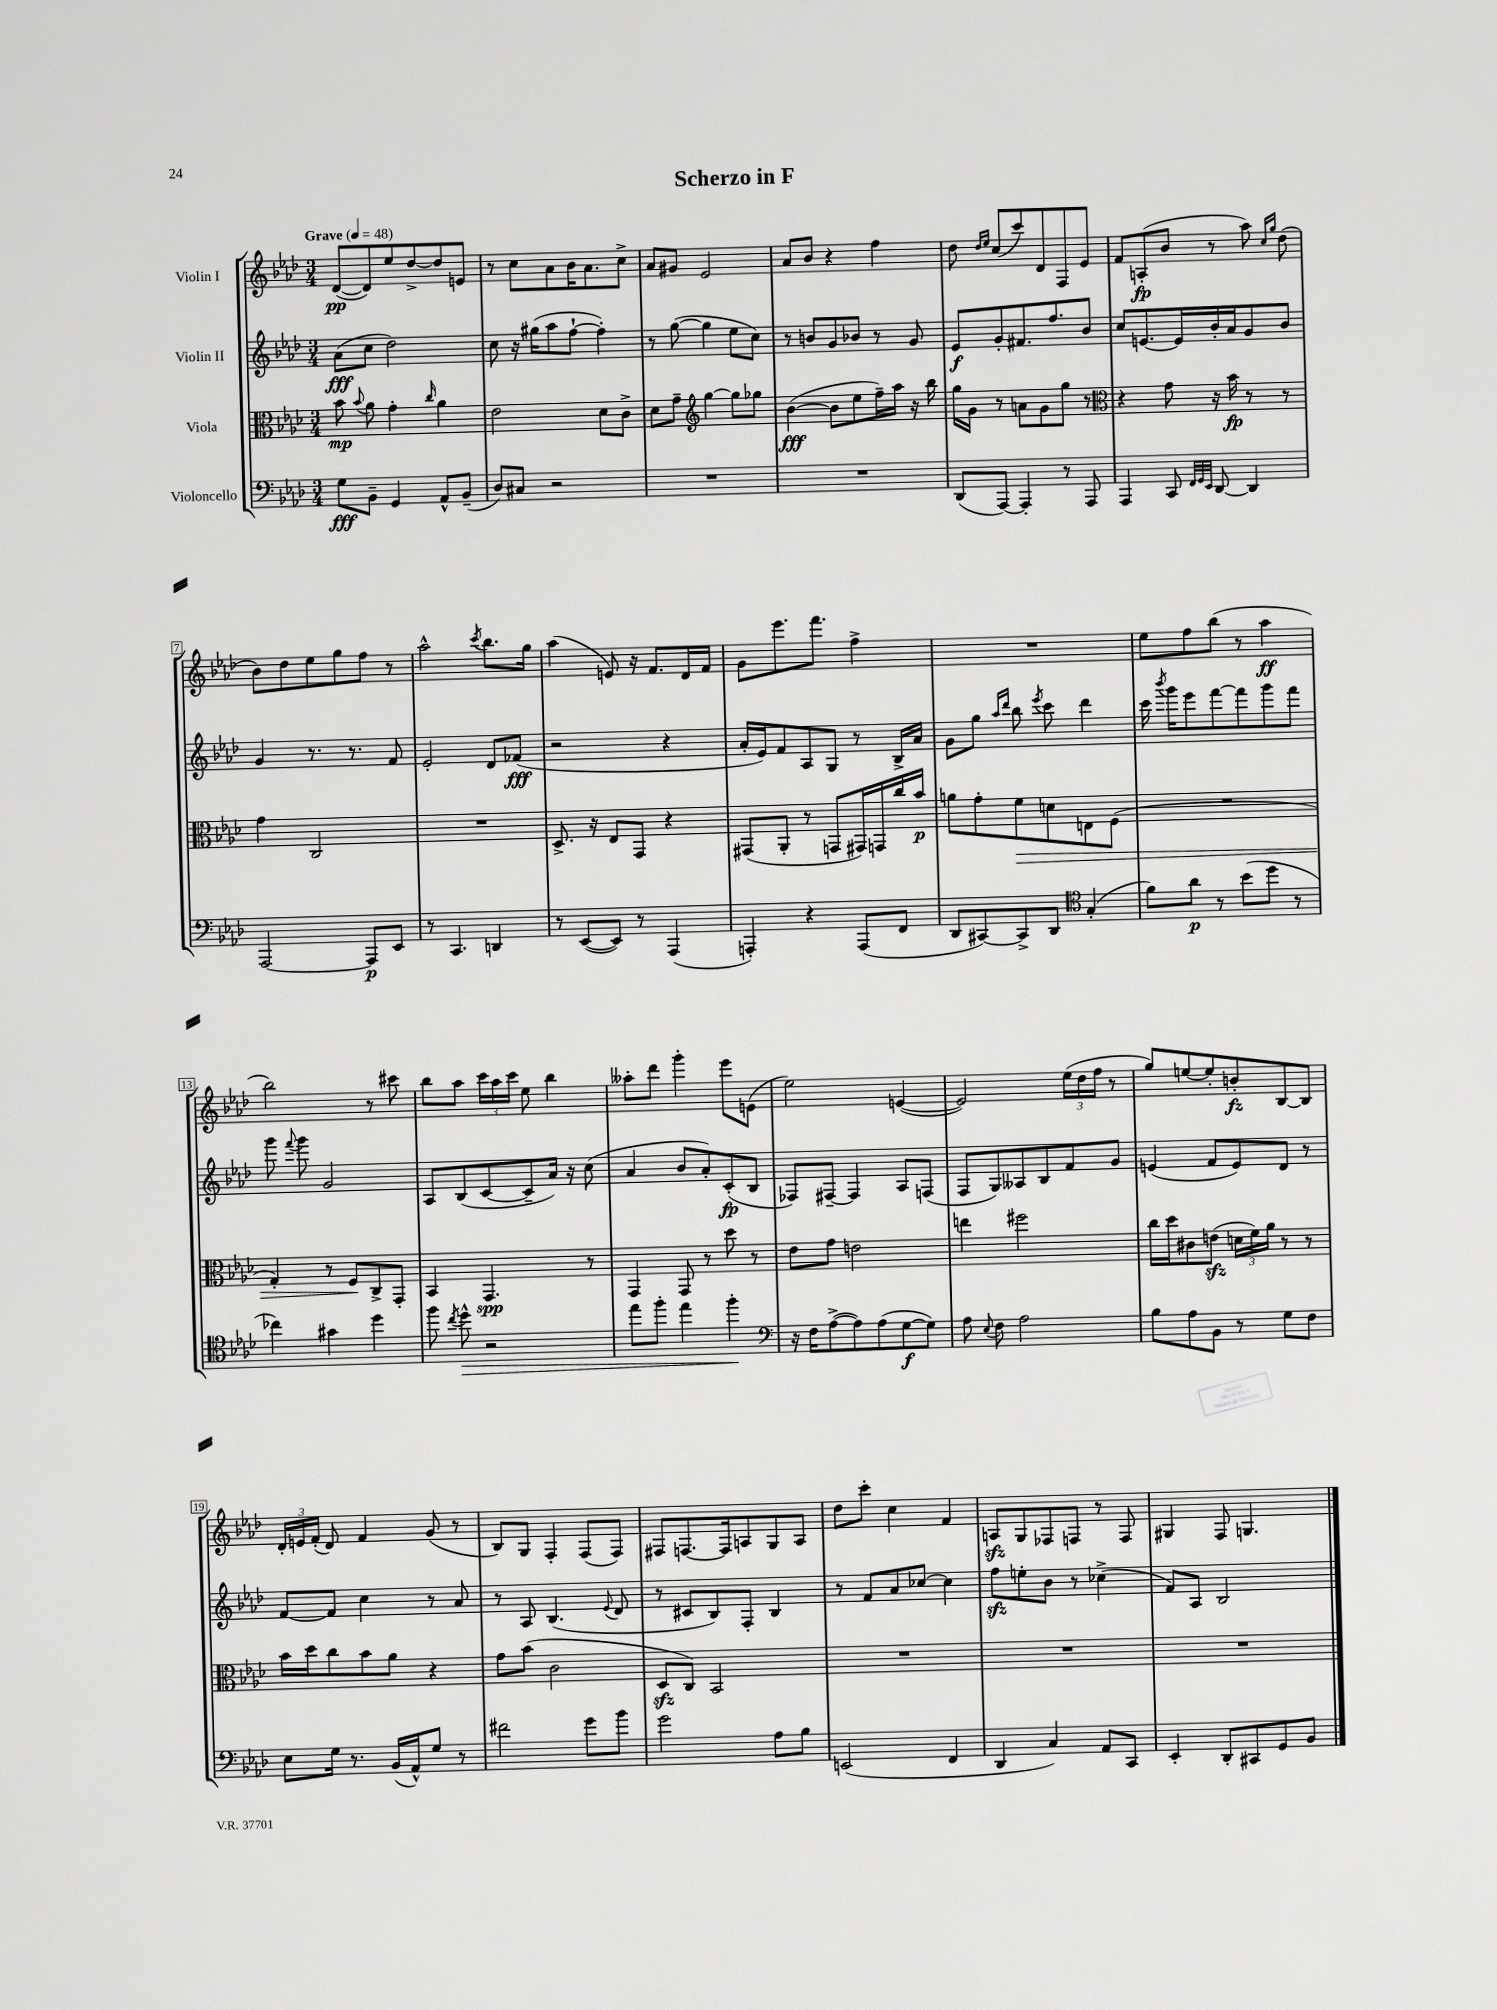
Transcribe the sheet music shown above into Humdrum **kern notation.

**kern	**kern	**kern	**kern
*staff4	*staff3	*staff2	*staff1
*clefF4	*clefC3	*clefG2	*clefG2
*k[b-e-a-d-]	*k[b-e-a-d-]	*k[b-e-a-d-]	*k[b-e-a-d-]
*M3/4	*M3/4	*M3/4	*M3/4
*MM48	*MM48	*MM48	*MM48
8G	8b-	(8a-	([8d-
.	8qqb-	.	.
8BB-~	8a-	8cc	8d-])
4GG	4g'	2dd-)	8ee-
.	.	.	[8dd-^
.	16qqcc	.	.
8AA-^^	4a-	.	8dd-]
(8BB-~	.	.	8e
=	=	=	=
8D-)	2e-	8cc	8r
8C#	.	16r	8cc
.	.	(16gg#	.
2r	.	8aa-	8a-
.	.	[8ff`	16b-
.	.	.	8.a-
.	8d-	4ff'])	.
.	8c^	.	8cc^
=	=	=	=
2.r	8d-	8r	8a-
.	8g~	([8gg	8g#
*	*clefG2	*	*
.	[4gg	4gg]	2e-
.	8gg]	8ee-	.
.	8gg-	8cc)	.
=	=	=	=
2.r	([4b-	8r	8a-
.	.	8b	8b-
.	8b-]	8g	4r
.	8ee-	8b-	.
.	16ff~)	8r	4ff
.	16aa-	.	.
.	16r	8g	.
.	16bb-	.	.
=	=	=	=
(8DD-	16gg	8e-	8dd-
.	16g	.	.
.	.	.	16qqdd-
.	.	.	16qqee-
[8AAA-)	8r	8g'	(8cc
4AAA-']	8a	8.f#	8ccc)
.	8g	.	8d-
.	.	8.ff	.
8r	8gg	.	8F
8AAA-	8r	8b-	8e-
=	=	=	=
*	*clefC3	*	*
4AAA-	4r	8cc	8f
.	.	[8.e	(8A'
8CC	8g	.	8b-
.	.	16e]	.
32qqFF	.	.	.
32qqGG	.	.	.
32qqEE-	.	.	.
[8DD-	16r	16b-'	8r
.	16b-	16a-	.
4DD-]	8r	8g	8aa-)
.	.	.	16qqcc
.	.	.	16qqgg
.	8r	8b-	(8dd-
=	=	=	=
[2AAA-	4g	4g	8b-)
.	.	.	8dd-
.	2C	8.r	8ee-
.	.	.	8gg
.	.	8.r	.
8AAA-]	.	.	8ff
8EE-	.	8f	8r
=	=	=	=
8r	2.r	2e-'	2aa-^^
4.CC	.	.	.
.	.	.	8qccc
4DD	.	8d-	8.bb-
.	.	(8f-	.
.	.	.	16gg
=	=	=	=
8r	8.D-^	2r	(4aa-
([8EE-	.	.	.
.	16r	.	.
8EE-])	8E-	.	8e)
8r	8GG	.	16r
.	.	.	8.f
(4AAA-	4r	4r	.
.	.	.	16d-
.	.	.	16f
=	=	=	=
4AAA')	(8GG#	16a-'	8g
.	.	16e-)	.
.	8AA-'	8f	8.eee-
4r	8r	8A-	.
.	.	.	8.fff
.	8GG	8G	.
(8AAA	16GG#)	8r	4ff^
.	16GG	.	.
8FF	16cc	16B-^	.
.	16b-	16a-	.
=	=	=	=
8DD-	8a	8g	2.r
[8CC#)	8g'	8gg	.
.	.	16qqaa-	.
.	.	16qqddd-	.
8CC#^]	8f	8bb-	.
.	.	8qeee-	.
8DD-	8d	8ccc	.
*clefC4	*	*	*
(4G'	8E	4ddd-	.
.	(8F	.	.
=	=	=	=
8f)	2.r	16ccc	8ee-
.	.	8qbbb-	.
.	.	16ggg	.
8a-	.	8eee-	8ff
8r	.	[8fff	(8bb-
(8b-	.	8fff]	8r
8dd-	.	8ggg	4aa-
8r	.	8fff	.
=	=	=	=
4cc-)	4G')	8ggg	2bb-)
.	.	8qqfff	.
.	.	8ggg	.
4g#	8r	2g	.
.	8F	.	.
4dd-	8C^	.	8r
.	8GG'	.	8ccc#
=	=	=	=
8ff	4BB-	8A-	8bb-
8qcc	.	.	.
8dd-^^	.	(8B-	8aa-
2r	4.GG	[8c	24ccc
.	.	.	24aa-
.	.	.	24ccc
.	.	8c~]	8ee-
.	.	16a-)	4bb-
.	.	16r	.
.	8r	(8cc	.
=	=	=	=
8ee-	4GG	4a-	8aa--'
8ff'	.	.	8ddd-
4ee-	8GG	8b-	4ggg'
.	8r	8a-')	.
4ff'	8dd-	(8c'	8eee-
.	8r	8B-	(8e
=	=	=	=
*clefF4	*	*	*
16r	8e-	8F-)	2ee-)
16F	.	.	.
([8A-^	8g	[8F#~	.
8A-])	2e	4F#]	.
(8A-	.	.	.
[8G	.	8A-	([4e
8G])	.	(8F	.
=	=	=	=
8A-	4ee	8F	2e])
8qqE-	.	.	.
8F	.	8G)	.
2A-	2ff#	8A--	.
.	.	8B-	.
.	.	8f	(24ee-
.	.	.	24dd-
.	.	.	24ff
.	.	8g	8r
=	=	=	=
8B-	16cc	(4e	8gg)
.	16dd-	.	.
8A-	8c#	.	[8ee
8BB-	(8e	8f	8ee']
8r	24d	8e)	8b'
.	24f)	.	.
.	24a-	.	.
8G	8r	8d-	[8B-
8F	8r	8r	8B-]
=	=	=	=
8E-	16b-	[8f	24d-'
.	.	.	24e
.	16dd-	.	.
.	.	.	(24f'
16G	8cc	8f]	8d-)
8.r	.	.	.
.	8b-	4cc	4f
(16BB-	8a-	.	.
16AA-^^)	.	.	.
8G	4r	8r	(8g
8r	.	8a-	8r
=	=	=	=
2f#	8g	8r	8B-)
.	(8b-	8A-	8G
.	2c	(4.B-	4F'
8g	.	.	(8F
.	.	8qqe-	.
8b-	.	8d-	8F)
=	=	=	=
2g	8D-	8r	8F#
.	8C)	8c#	[8.F
.	2BB-	8B-)	.
.	.	.	16F]
.	.	8F'	8A
8A-	.	4B-	8G
8B-	.	.	8A
=	=	=	=
(2EE	2.r	8r	8dd-
.	.	8f	8ccc'
.	.	8a-	4cc
.	.	[8cc-	.
4FF	.	4cc-]	4f
=	=	=	=
4DD-	2.r	8ff	8A
.	.	8ee'	8G
4C)	.	8b-	8F-
.	.	8r	8F
8AA-	.	(4cc-^	8r
8CC	.	.	8F
=	=	=	=
4EE-'	2.r	8f)	4G#
.	.	8A-	.
8DD-'	.	2B-	8F
8CC#	.	.	4.G
8GG	.	.	.
8BB-	.	.	.
==	==	==	==
*-	*-	*-	*-
